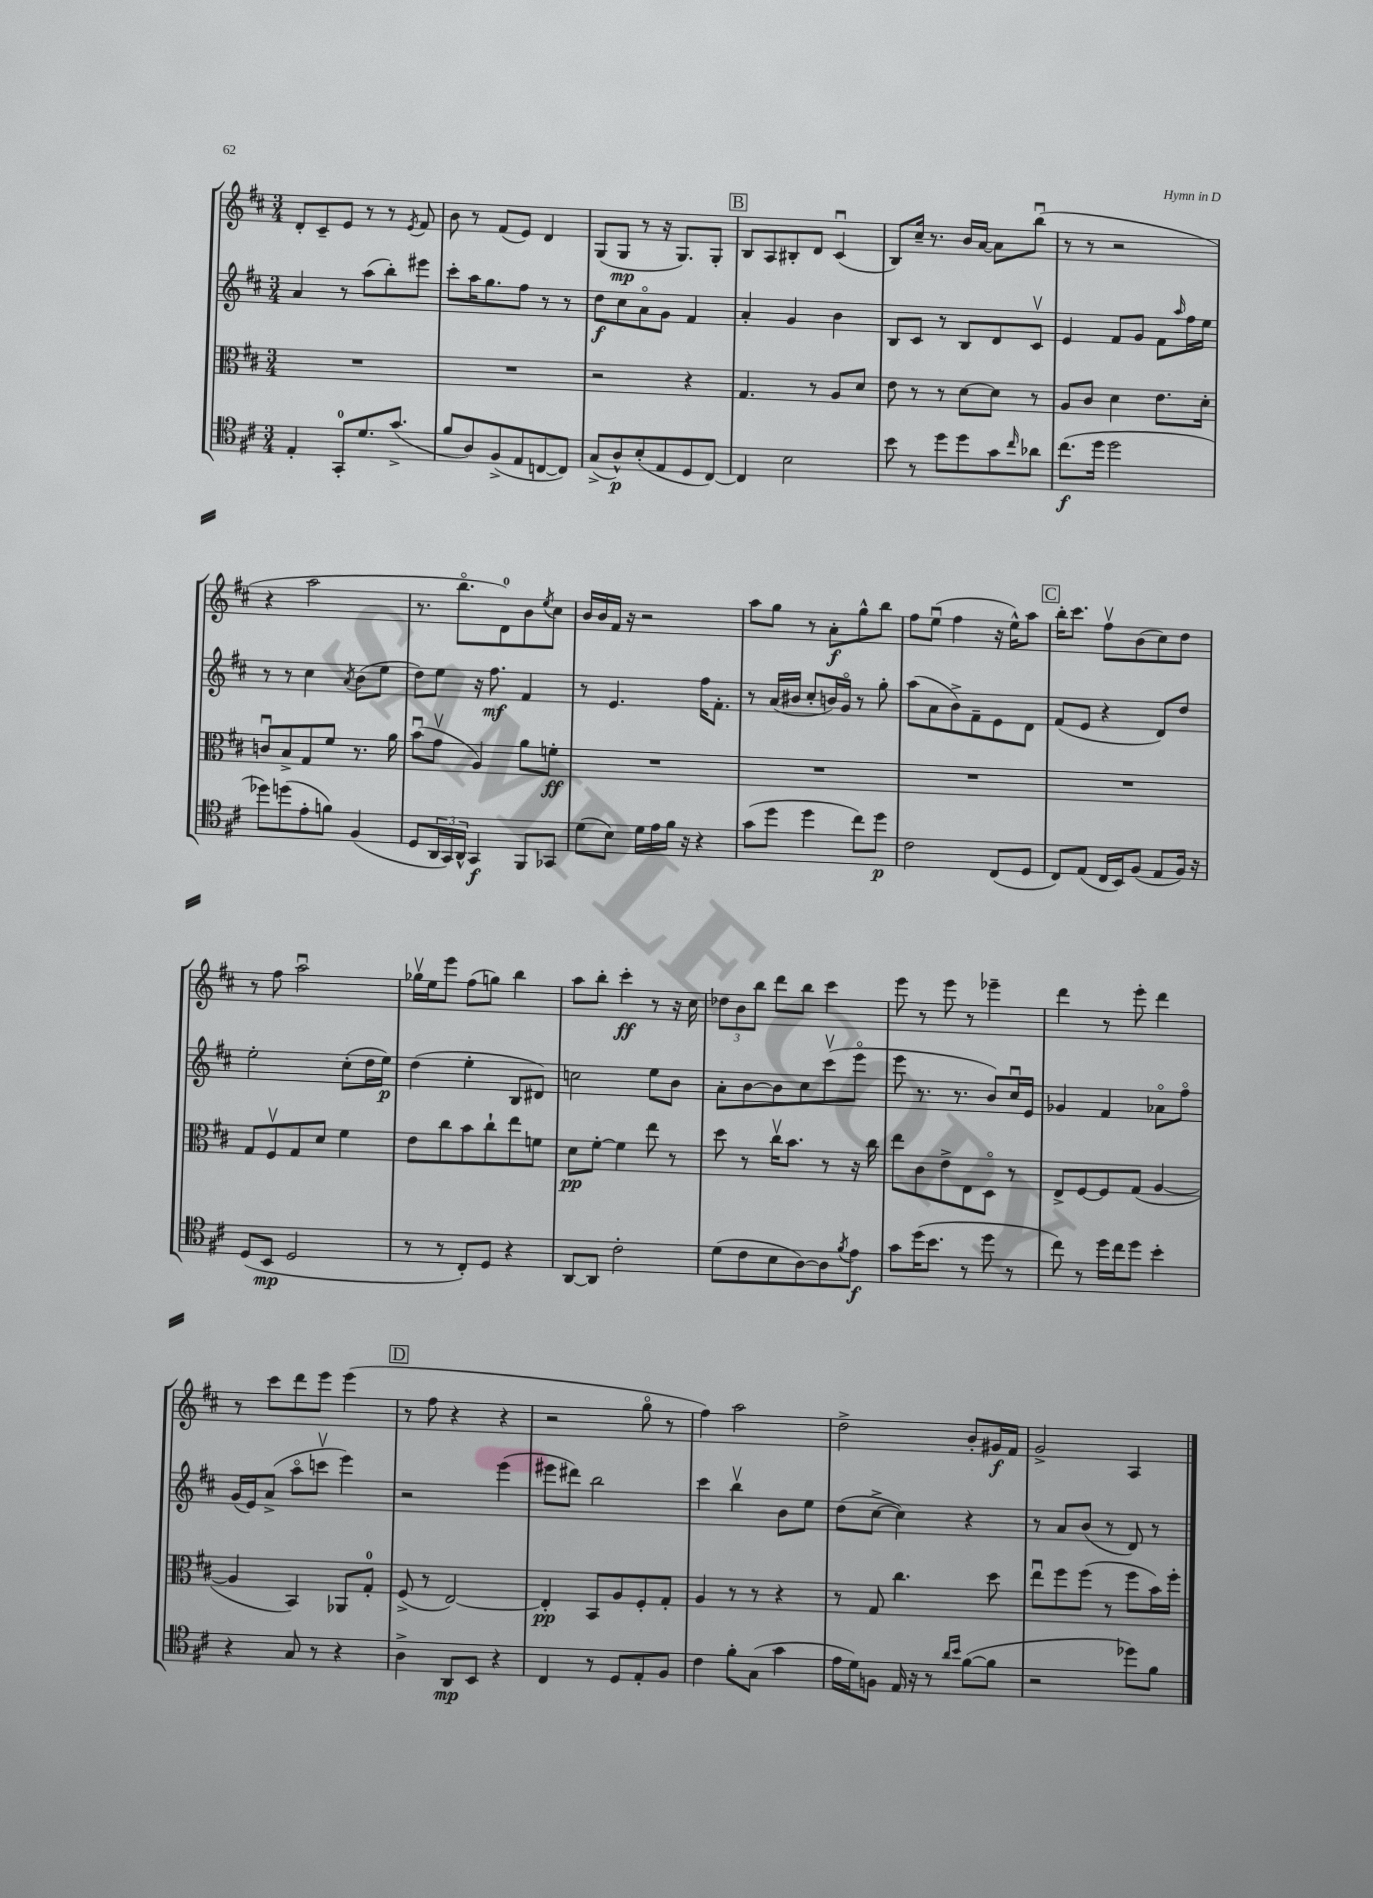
<<
\new StaffGroup <<
\new Staff = "s0" {
    \clef treble \key d \major \numericTimeSignature \time 3/4
    d'8-. cis'8-- e'8 r8 r8 \acciaccatura { e'8 } fis'8 |
    b'8 r8 fis'8( e'8) d'4 |
    g8( g8\mp r8 r16 g8.) g8-. |
    \mark \markup { \box "B" } b8 a8 bis8-. d'8 cis'4\downbow( |
    b8) cis''16-- r8. b'16 a'16~ a'8 b''8\downbow( |
    r8 r8 r2 |
    r4 a''2 |
    r8. b''8.\flageolet d'8-0) b'8 \acciaccatura { e''8 } cis''8 |
    b'16 b'16 fis'16 r16 r2 |
    a''8 g''8 r8 a'8-.\f g''8-^ b''8 |
    fis''8 e''8\downbow( fis''4 r16 e''16-^) a''8 |
    \mark \markup { \box "C" } b''16-. cis'''8. fis''8\upbow b'8( cis''8) d''8 |
    r8 fis''8 a''2\downbow |
    ges''16\upbow e''16 e'''8 fis''8( g''8) b''4 |
    a''8 b''8-. cis'''4-.\ff r8 r16 cis''16 |
    \tuplet 3/2 { des''8 b'8 b''8 } d'''8 b''8 cis'''4 |
    e'''8 r8 e'''8 r8 ees'''4-- |
    d'''4 r8 e'''8-. d'''4 |
    r8 cis'''8 d'''8 e'''8 e'''4( |
    \mark \markup { \box "D" } r8 fis''8 r4 r4 |
    r2 g''8\flageolet r8 |
    fis''4) a''2 |
    d''2-> b'8-. gis'16\f fis'16 |
    g'2-> a4 \bar "|." |
}
\new Staff = "s1" {
    \clef treble \key d \major \numericTimeSignature \time 3/4
    a'4 r8 a''8( b''8-.) eis'''8 |
    cis'''8-. a''16 g''8. fis''8 r8 r8 |
    d''8\f cis''8 a'8\flageolet g'8 fis'4 |
    \mark \markup { \box "B" } a'4-. g'4 b'4 |
    b8 cis'8 r8 b8 d'8 cis'8\upbow |
    e'4 fis'8 g'8 fis'8 \grace { a''16 } fis''16 e''16 |
    r8 r8 cis''4 \acciaccatura { a'8 } b'8( e''8 |
    d''8) e''8 r16 fis''8.\mf fis'4 |
    r8 e'4. fis''16 fis'8.-. |
    r8 a'16( bis'16 cis''8-. b'16) g'16\flageolet r8 g''8-. |
    a''8( a'8 b'8->) fis'8-- e'8 d'8 |
    \mark \markup { \box "C" } fis'8( e'8 r4 d'8) d''8 |
    e''2-. cis''8-.( d''16 e''16\p) |
    d''4( e''4-. b8 dis'8) |
    c''2 e''8 b'8 |
    a'8-. b'8~ b'8 cis''8 cis'''8\upbow( e'''8\flageolet |
    e'''8 r8. r8. b'8) cis''16\downbow e'16 |
    ges'4 fis'4 aes'8\flageolet fis''8\flageolet |
    g'16( e'16) a'8->( a''8\flageolet c'''8\upbow e'''4) |
    \mark \markup { \box "D" } r2 e'''4( |
    eis'''8 dis'''8) b''2 |
    cis'''4 b''4\upbow b'8 e''8 |
    d''8( cis''8~-> cis''4) r4 |
    r8 a'8 b'8( r8 d'8) r8 \bar "|." |
}
\new Staff = "s2" {
    \clef alto \key d \major \numericTimeSignature \time 3/4
    R2. |
    R2. |
    r2 r4 |
    \mark \markup { \box "B" } g4. r8 a8 d'8 |
    e'8 r8 r8 d'8~ d'8 r8 |
    a8 cis'8 d'4 e'8. d'16-. |
    c'8\downbow b8-> g8 fis'8 r8. a'16 |
    b'8\downbow( g'8\upbow a4) a'8 f'8-.\ff |
    R2. |
    R2. |
    R2. |
    \mark \markup { \box "C" } R2. |
    g8 fis8\upbow g8 d'8 fis'4 |
    e'8 cis''8 b'8 cis''8-! e''8 f'8 |
    d'8\pp fis'8~-. fis'4 e''8 r8 |
    d''8 r8 cis''16\upbow b'8. r8 r16 cis''16 |
    e''8 cis'8 e'8-> e8 d8\flageolet r8 |
    e8-> fis8~ fis8 g8( a4~ |
    a4 b,4) aes,8 g8-0-. |
    \mark \markup { \box "D" } fis8->( r8 e2~) |
    e4-.\pp b,8 a8 fis8-. g8-. |
    a4 r8 r8 r4 |
    r8 g8 cis''4. d''8 |
    e''8\downbow fis''8 fis''8( r8 fis''8 b'16) fis''16-. \bar "|." |
}
\new Staff = "s3" {
    \clef tenor \key d \major \numericTimeSignature \time 3/4
    e4-. g,8-0-. d'8. g'8.->( |
    fis'8 a8) fis8->( e8 c8~ c8) |
    g8->( a8-^\p) b8-.( e8 d8 cis8~) |
    \mark \markup { \box "B" } cis4 b2 |
    b'8 r8 d''8 d''8 g'8 \grace { cis''16 } aes'8 |
    cis''8.\f( d''16 d''2 |
    des''8) d''8( e'8-. f'8) fis4( |
    d8 \tuplet 3/2 { a,16 g,16) a,16-^ } g,4\f fis,8 ges,8 |
    d'8( b8) d'16 e'16 fis'16 r16 r4 |
    g'8( d''8 d''4 cis''8) d''8\p |
    cis'2 cis8( d8 |
    \mark \markup { \box "C" } cis8) e8( cis16 b,16) fis8( e8 fis16) r16 |
    d8( b,8\mp d2 |
    r8 r8 cis8-.) d8 r4 |
    a,8~ a,8 cis'2-. |
    d'8( cis'8 b8 a8~) a8 \acciaccatura { fis'8 } e'8\f |
    g'8 d''16( b'8. r8 d''8 r8 |
    cis''8) r8 d''16 cis''16 d''8 b'4-. |
    r4 g8 r8 r4 |
    \mark \markup { \box "D" } a4-> a,8\mp b,8 r4 |
    cis4 r8 d8 e8-. fis8 |
    cis'4 fis'8-. g8( g'4 |
    e'16 d'16) f8 e16 r16 r8 \grace { a'16 b'16 } fis'8~( fis'8 |
    r2 des''8) fis'8 \bar "|." |
}
>>
>>
\layout { \context { \Score \remove "Bar_number_engraver" } }
